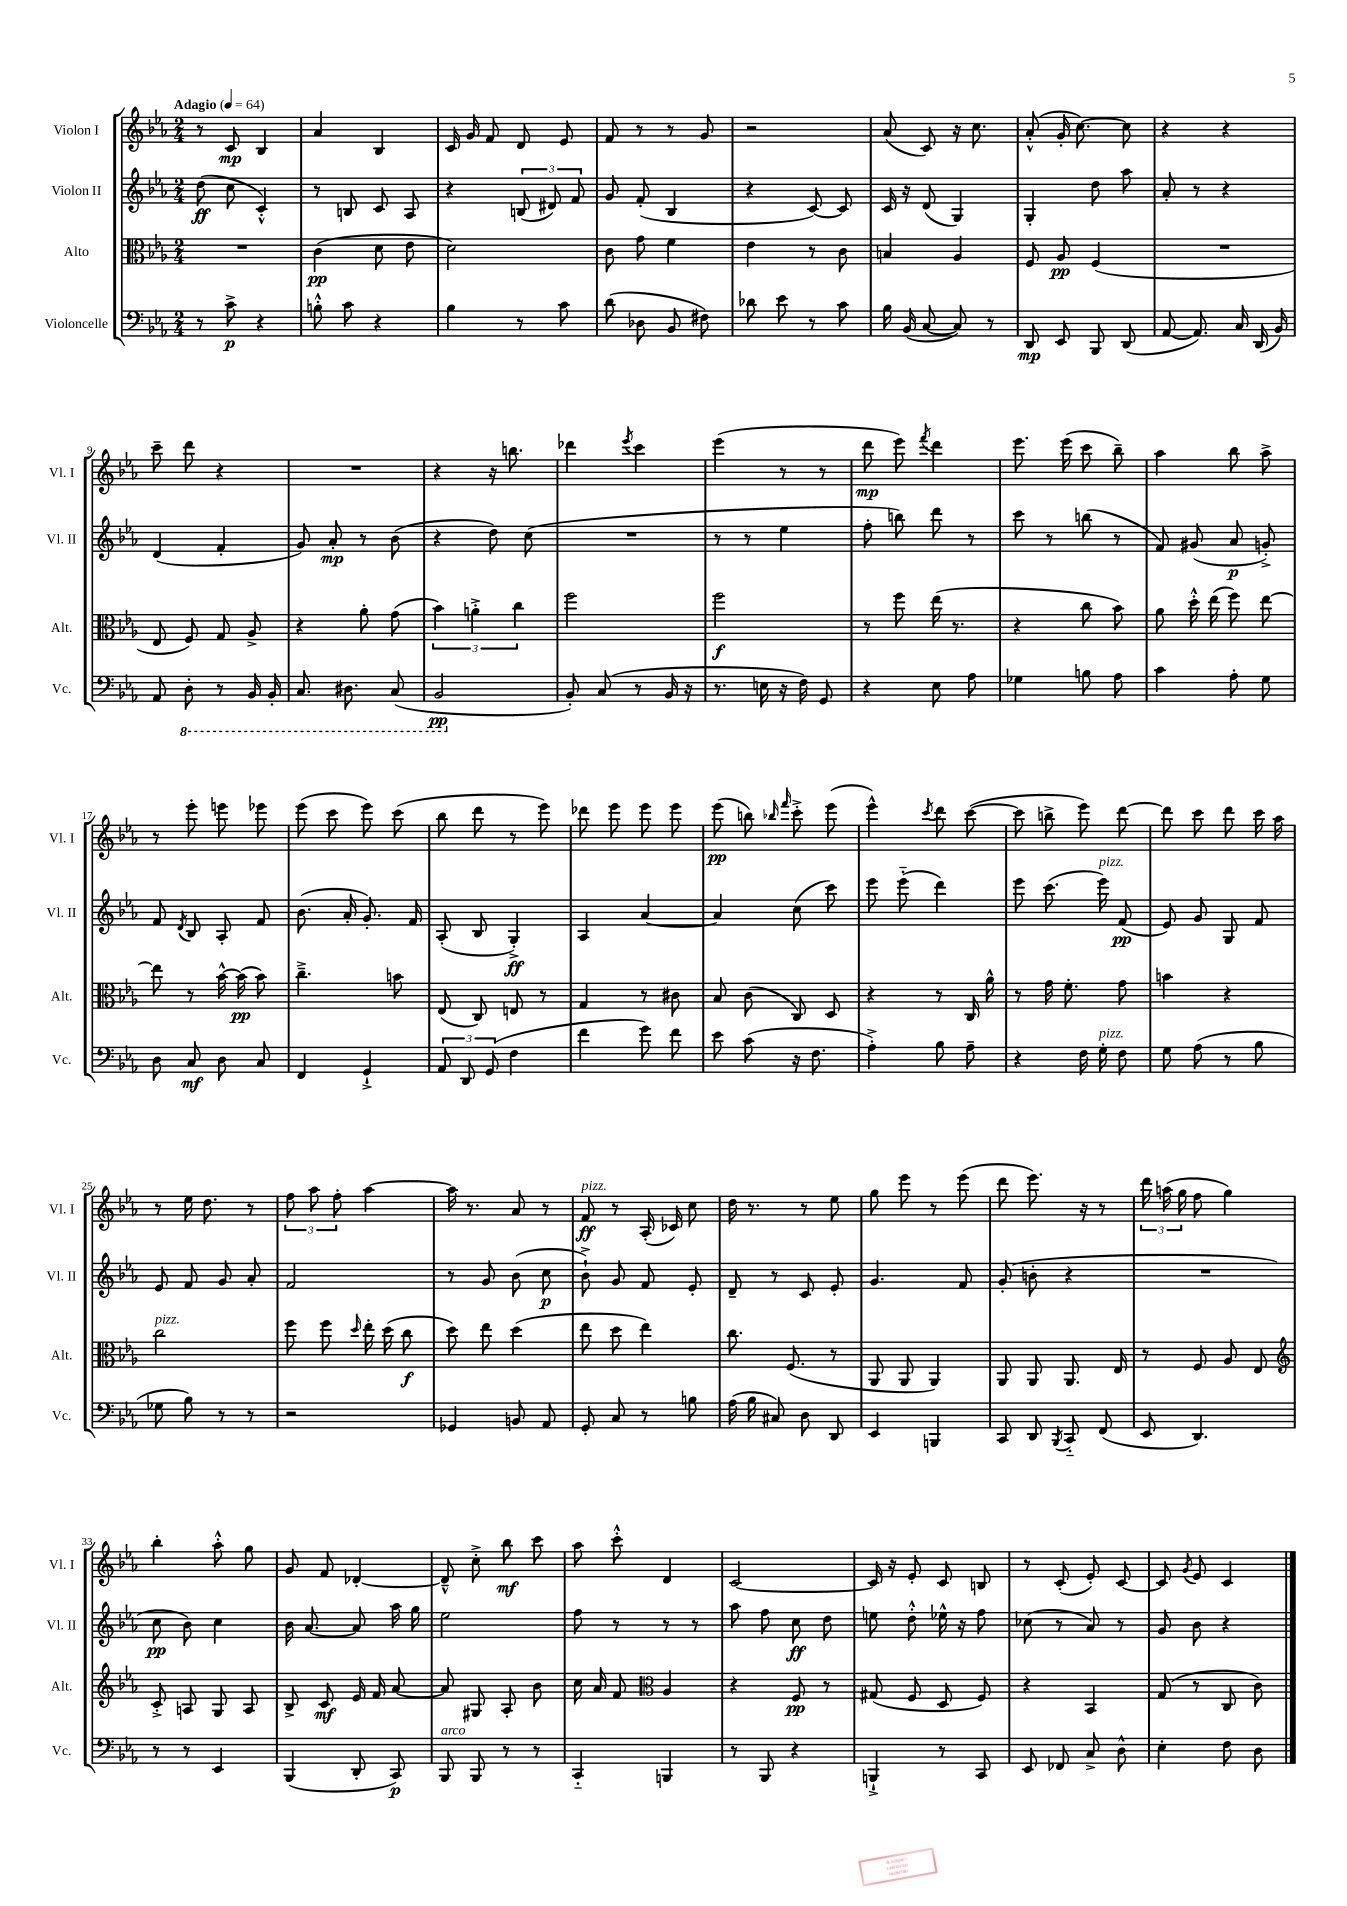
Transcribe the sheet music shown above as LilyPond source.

<<
\new StaffGroup <<
\new Staff = "s0" \with { instrumentName = "Violon I" shortInstrumentName = "Vl. I" } {
    \clef treble \key ees \major \numericTimeSignature \time 2/4 \tempo "Adagio" 4 = 64
    \autoBeamOff r8 c'8\mp bes4 |
    aes'4 bes4 |
    c'16 g'16 f'8 d'8 ees'8 |
    f'8 r8 r8 g'8 |
    r2 |
    aes'8( c'8) r16 c''8. |
    aes'8-.-^( g'16-. c''8.~) c''8 |
    r4 r4 |
    c'''8-- d'''8 r4 |
    R2 |
    r4 r16 b''8. |
    des'''4 \acciaccatura { ees'''8 } c'''4 |
    ees'''4( r8 r8 |
    d'''8\mp ees'''8) \acciaccatura { f'''8 } d'''4 |
    ees'''8. ees'''16( c'''8 bes''8--) |
    aes''4 bes''8 aes''8-> |
    r8 ees'''8-. e'''8 ees'''8 |
    ees'''8( c'''8 ees'''8) c'''8( |
    bes''8 d'''8 r8 ees'''8) |
    des'''8 ees'''8 ees'''8 ees'''8 |
    ees'''8\pp( b''8) \grace { bes''16 f'''16 } c'''8-.-> ees'''8( |
    ees'''4-^) \acciaccatura { c'''8 } d'''8 c'''8~( |
    c'''8 b''8-> ees'''8) d'''8~ |
    d'''8 c'''8 d'''8 c'''16 aes''16 |
    r8 ees''16 d''8. r8 |
    \tuplet 3/2 { f''8 aes''8 f''8-. } aes''4~ |
    aes''16 r8. aes'8 r8 |
    f'8\ff^\markup { \italic "pizz." } r8 aes16-.( ces'16) c''8 |
    d''16 r8. r8 ees''8 |
    g''8 ees'''8 r8 ees'''8( |
    d'''8 ees'''8.) r16 r8 |
    \tuplet 3/2 { d'''16 a''16( g''16 } f''8 g''4) |
    bes''4-. aes''8-.-^ g''8 |
    g'8 f'8 des'4~-. |
    des'8---^ c''8-.-> bes''8\mf c'''8 |
    aes''8 c'''8-.-^ d'4 |
    c'2~ |
    c'16 r16 ees'8-. c'8 b8 |
    r8 c'8-.( ees'8-.) c'8~ |
    c'8 \acciaccatura { g'8 } ees'8 c'4 \bar "|." |
}
\new Staff = "s1" \with { instrumentName = "Violon II" shortInstrumentName = "Vl. II" } {
    \clef treble \key ees \major \numericTimeSignature \time 2/4
    \autoBeamOff d''8\ff( c''8 c'4-.-^) |
    r8 b8 c'8 aes8 |
    r4 \tuplet 3/2 { b8( dis'8) f'8 } |
    g'8 f'8-.( bes4 |
    r4 c'8~) c'8 |
    c'16 r16 d'8( g4) |
    g4-. d''8 aes''8 |
    aes'8-. r8 r4 |
    d'4( f'4-. |
    g'8) aes'8-.\mp r8 bes'8( |
    r4 d''8) c''8( |
    R2 |
    r8 r8 ees''4 |
    f''8-. b''8) d'''8 r8 |
    c'''8 r8 b''8( r8 |
    f'8) gis'8( aes'8\p g'8-.->) |
    f'8 \acciaccatura { d'8 } bes8 aes8-. f'8 |
    bes'8.( aes'16-. g'8.-.) f'16 |
    aes8-.( bes8 g4-.->\ff) |
    aes4 aes'4~ |
    aes'4 c''8( c'''8) |
    ees'''8 ees'''8-_( d'''4) |
    ees'''8 c'''8.( ees'''16^\markup { \italic "pizz." }) f'8\pp( |
    ees'8) g'8 g8 f'8 |
    ees'8 f'8 g'8 aes'8-. |
    f'2 |
    r8 g'8 bes'8( c''8\p |
    bes'8-!->) g'8 f'8 ees'8-. |
    d'8-- r8 c'8 ees'8-. |
    g'4. f'8 |
    g'8-.( b'8-. r4 |
    R2 |
    c''8\pp bes'8) c''4 |
    bes'16 aes'8.~ aes'8 aes''16 g''16 |
    ees''2 |
    f''8 r8 r8 r8 |
    aes''8 f''8 c''8\ff d''8 |
    e''8 d''8-.-^ ees''16-^ r16 f''8 |
    ces''8( r8 aes'8) r8 |
    g'8 bes'8 r4 \bar "|." |
}
\new Staff = "s2" \with { instrumentName = "Alto" shortInstrumentName = "Alt." } {
    \clef alto \key ees \major \numericTimeSignature \time 2/4
    \autoBeamOff R2 |
    c'4\pp( d'8 ees'8 |
    d'2) |
    c'8 g'8 f'4 |
    ees'4 r8 c'8 |
    b4 aes4 |
    f8 aes8\pp f4( |
    R2 |
    ees8 f8) g8 aes8-> |
    r4 aes'8-. g'8( |
    \tuplet 3/2 { bes'4) a'4-.-> c''4 } |
    f''2 |
    f''2\f |
    r8 f''8 ees''16( r8. |
    r4 c''8 bes'8) |
    aes'8 d''16-.-^ ees''16( f''8) ees''8~ |
    ees''8 r8 bes'16~-^ bes'16\pp( bes'8) |
    c''4.---> b'8 |
    ees8( c8) e8 r8 |
    g4 r8 cis'8 |
    bes8 c'8( c8) d8 |
    r4 r8 c16 aes'16-^ |
    r8 g'16 f'8.-. g'8 |
    b'4 r4 |
    c''2^\markup { \italic "pizz." } |
    f''8 f''8 \grace { d''16 } ees''16-. d''16( c''8\f |
    d''8) ees''8 d''4( |
    ees''8 d''8 ees''4) |
    c''8. f8.( r8 |
    aes,8 aes,8 aes,4) |
    aes,8 aes,8 aes,8. ees16 |
    r8 f8 aes8 ees8 |
    \clef treble c'8-.-> a8 g8 a8 |
    bes8-> c'8\mf ees'16 f'16 aes'8~ |
    aes'8 gis8 aes8-. bes'8 |
    c''16 aes'16 f'8 \clef alto aes4 |
    r4 f8\pp r8 |
    gis8( f8 d8 f8) |
    r4 bes,4 |
    g8( r8 c8 c'8) \bar "|." |
}
\new Staff = "s3" \with { instrumentName = "Violoncelle" shortInstrumentName = "Vc." } {
    \clef bass \key ees \major \numericTimeSignature \time 2/4
    \autoBeamOff r8 c'8->\p r4 |
    b8-.-^ c'8 r4 |
    bes4 r8 c'8 |
    d'8( des8 bes,8 fis8) |
    des'8 ees'8 r8 c'8 |
    bes16 bes,16( c8~ c8) r8 |
    d,8\mp ees,8 bes,,8 d,8( |
    aes,8~ aes,8.) c16 d,16( bes,16) |
    aes,8 \ottava #-1 d,8-. r8 bes,,16 bes,,16-. |
    c,8. dis,8. c,8( |
    bes,,2\pp \ottava #0 |
    bes,8-.) c8( r8 bes,16 r16 |
    r8. e16 r16 f16) g,8 |
    r4 ees8 aes8 |
    ges4 b8 aes8 |
    c'4 aes8-. g8 |
    d8 c8\mf d8 c8 |
    f,4 g,4-!-> |
    \tuplet 3/2 { aes,8 d,8 g,8( } f4 |
    f'4 g'8) f'8 |
    ees'8 c'8( r16 f8. |
    aes4-.->) bes8 aes8-- |
    r4 f16 g16-.^\markup { \italic "pizz." } f8 |
    g8 aes8( r8 bes8 |
    ges8 bes8) r8 r8 |
    r2 |
    ges,4 b,8 aes,8 |
    g,8-. c8 r8 b8 |
    aes16( bes16 cis8) d8 d,8 |
    ees,4 b,,4 |
    c,8 d,8 \acciaccatura { bes,,8 } c,8-_ f,8( |
    ees,8 d,4.) |
    r8 r8 ees,4 |
    bes,,4( d,8-. c,8\p) |
    bes,,8^\markup { \italic "arco" } bes,,8 r8 r8 |
    c,4-_ b,,4 |
    r8 bes,,8 r4 |
    b,,4-!-> r8 c,8 |
    ees,8 fes,8 c8-> d8-^ |
    ees4-. f8 d8 \bar "|." |
}
>>
>>
